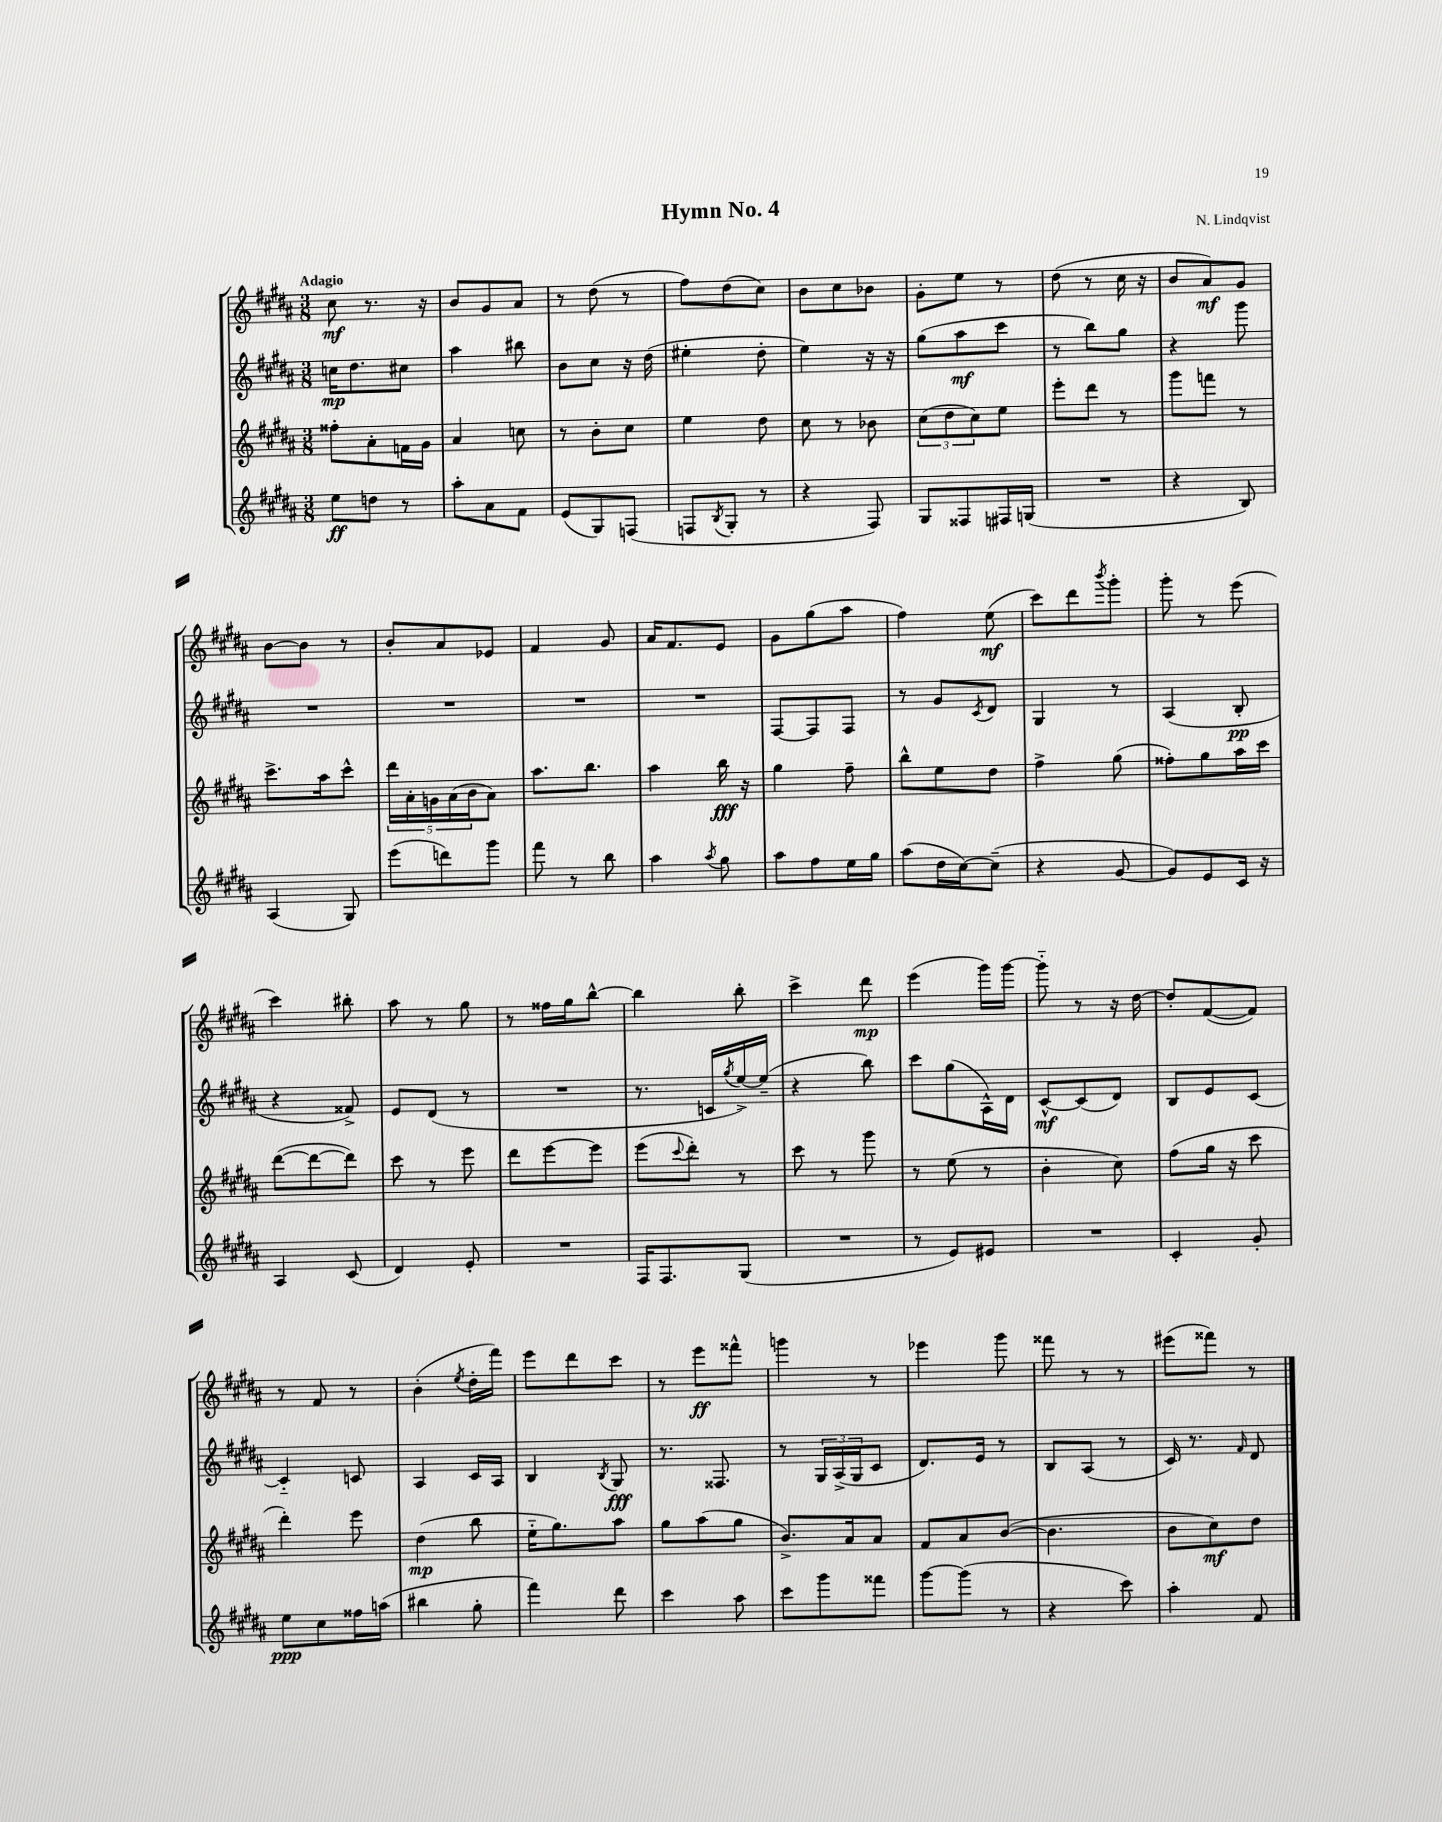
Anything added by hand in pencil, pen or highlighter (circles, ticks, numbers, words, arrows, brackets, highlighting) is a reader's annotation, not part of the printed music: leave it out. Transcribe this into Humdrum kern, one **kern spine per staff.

**kern	**dynam	**kern	**dynam	**kern	**dynam	**kern	**dynam
*part4	*part4	*part3	*part3	*part2	*part2	*part1	*part1
*staff4	*staff4	*staff3	*staff3	*staff2	*staff2	*staff1	*staff1
*clefG2	*	*clefG2	*	*clefG2	*	*clefG2	*
*k[f#c#g#d#a#]	*	*k[f#c#g#d#a#]	*	*k[f#c#g#d#a#]	*	*k[f#c#g#d#a#]	*
*M3/8	*	*M3/8	*	*M3/8	*	*M3/8	*
=1	=1	=1	=1	=1	=1	=1	=1
!	!	!	!	!	!	!LO:TX:a:B:t=Adagio	!
8ee\L	ff	8ff##X'\L	.	16ccn\KL	mp	8cc#\	mf
.	.	.	.	8.dd#\	.	.	.
8ddn\J	.	8a#'\	.	.	.	8.r	.
8r	.	16fn\L	.	8cc#X\J	.	.	.
.	.	16g#\JJ	.	.	.	16r	.
=2	=2	=2	=2	=2	=2	=2	=2
8aa#'\L	.	4a#/	.	4aa#\	.	8b/L	.
8a#\	.	.	.	.	.	8g#/	.
8f#\J	.	8ccn\	.	8bb#X\	.	8a#/J	.
=3	=3	=3	=3	=3	=3	=3	=3
(8e/L	.	8r	.	8b\L	.	8r	.
8G#/)	.	8b'\L	.	8cc#\J	.	(8dd#\	.
(8Fn/J	.	8cc#\J	.	16r	.	8r	.
.	.	.	.	(16dd#\	.	.	.
=4	=4	=4	=4	=4	=4	=4	=4
8Fn/L	.	4ee\	.	4ee#X'\	.	8ff#\L)	.
8qB/	.	.	.	.	.	.	.
8G#'/J	.	.	.	.	.	(8dd#\	.
8r	.	8dd#\	.	8dd#'\	.	8cc#\J)	.
=5	=5	=5	=5	=5	=5	=5	=5
4r	.	8cc#\	.	4ee\)	.	8b\L	.
.	.	8r	.	.	.	8cc#\	.
8F#/)	.	8b-X\	.	16r	.	8b-X\J	.
.	.	.	.	16r	.	.	.
=6	=6	=6	=6	=6	=6	=6	=6
8G#/L	.	(12cc#\L	.	(8gg#\L	.	8g#'\L	.
.	.	12dd#\	.	.	.	.	.
8F##X/	.	.	.	8aa#\	mf	8ee\J	.
.	.	12cc#\)	.	.	.	.	.
16F#X/L	.	8ee\J	.	8ccc#\J	.	8r	.
(16Gn/JJ	.	.	.	.	.	.	.
=7	=7	=7	=7	=7	=7	=7	=7
4.r	.	8eee'\L	.	8r	.	(8dd#\	.
.	.	8ddd#\J	.	8bb\L)	.	8r	.
.	.	8r	.	8gg#\J	.	16cc#\	.
.	.	.	.	.	.	16r	.
=8	=8	=8	=8	=8	=8	=8	=8
4r	.	8ggg#\L	.	4r	.	8b/L	.
.	.	8fffn\J	.	.	.	8a#/)	mf
8B/)	.	8r	.	8ggg#\	.	8g#/J	.
!!LO:LB:g=z
=9	=9	=9	=9	=9	=9	=9	=9
(4A#/	.	8.ccc#^\L	.	4.r	.	[8b\L	.
.	.	.	.	.	.	8b\J]	.
.	.	16aa#\k	.	.	.	.	.
8G#/)	.	8ccc#^^\J	.	.	.	8r	.
=10	=10	=10	=10	=10	=10	=10	=10
(8eee\L	.	20ddd#\LL	.	4.r	.	8b'/L	.
.	.	20a#'\	.	.	.	.	.
.	.	20gn\	.	.	.	.	.
8dddn\)	.	.	.	.	.	8a#/	.
.	.	(20a#\	.	.	.	.	.
.	.	20b\J	.	.	.	.	.
8ggg#\J	.	8a#\J)	.	.	.	8e-X/J	.
=11	=11	=11	=11	=11	=11	=11	=11
8fff#\	.	8.aa#\L	.	4.r	.	4f#/	.
8r	.	.	.	.	.	.	.
.	.	8.bb\J	.	.	.	.	.
8bb\	.	.	.	.	.	8g#/	.
=12	=12	=12	=12	=12	=12	=12	=12
4aa#\	.	4aa#\	.	4.r	.	16a#/KL	.
.	.	.	.	.	.	8.f#/	.
8qaa#/	.	.	.	.	.	.	.
8gg#\	.	16bb\	fff	.	.	8e/J	.
.	.	16r	.	.	.	.	.
=13	=13	=13	=13	=13	=13	=13	=13
8aa#\L	.	4gg#\	.	[8F#/L	.	8g#\L	.
8ff#\	.	.	.	8F#/]	.	(8gg#\	.
16ee\L	.	8ff#~\	.	8F#/J	.	8aa#\J	.
16gg#\JJ	.	.	.	.	.	.	.
=14	=14	=14	=14	=14	=14	=14	=14
(8aa#\L	.	8bb^^\L	.	8r	.	4ff#\)	.
16dd#\L	.	8ee\	.	8g#/L	.	.	.
[16cc#\J)	.	.	.	.	.	.	.
.	.	.	.	8qc#/	.	.	.
(8cc#~\J]	.	8dd#\J	.	8d#/J	.	(8ee\	mf
=15	=15	=15	=15	=15	=15	=15	=15
4r	.	4ff#^\	.	4G#/	.	8ccc#\L)	.
.	.	.	.	.	.	8ddd#\	.
.	.	.	.	.	.	8qbbb/	.
[8g#/	.	(8gg#\	.	8r	.	8ggg#'\J	.
=16	=16	=16	=16	=16	=16	=16	=16
8g#/L])	.	8ff##X'\L)	.	(4A#/	.	8ggg#'\	.
8e/	.	8gg#\	.	.	.	8r	.
16c#/Jk	.	16aa#\L	.	8B'/	pp	(8eee\	.
16r	.	16ccc#\JJ	.	.	.	.	.
!!LO:LB:g=z
=17	=17	=17	=17	=17	=17	=17	=17
4A#/	.	([8ddd#\L	.	4r	.	4ccc#\)	.
.	.	8ddd#\_	.	.	.	.	.
(8c#/	.	8ddd#\J])	.	8f##X^/)	.	8bb#X'\	.
=18	=18	=18	=18	=18	=18	=18	=18
4d#/)	.	8ccc#\	.	8e/L	.	8aa#\	.
.	.	8r	.	(8d#/J	.	8r	.
8e'/	.	8eee\	.	8r	.	8gg#\	.
=19	=19	=19	=19	=19	=19	=19	=19
4.r	.	8ddd#\L	.	4.r	.	8r	.
.	.	[8eee\	.	.	.	16ff##X\LL	.
.	.	.	.	.	.	16gg#\J	.
.	.	8eee\J]	.	.	.	[8bb^^\J	.
=20	=20	=20	=20	=20	=20	=20	=20
16F#/KL	.	(8eee\L	.	8.r	.	4bb\]	.
8.F#/	.	.	.	.	.	.	.
.	.	8qqccc#/	.	.	.	.	.
.	.	8ddd#'\J)	.	.	.	.	.
.	.	.	.	16cn/LL	.	.	.
.	.	.	.	8qgg#/	.	.	.
(8G#/J	.	8r	.	[16ee^/)	.	8bb'\	.
.	.	.	.	(16ee~/JJ]	.	.	.
=21	=21	=21	=21	=21	=21	=21	=21
4.r	.	8ccc#\	.	4r	.	4ccc#^\	.
.	.	8r	.	.	.	.	.
.	.	8ggg#\	.	8bb\)	.	8ddd#\	mp
=22	=22	=22	=22	=22	=22	=22	=22
8r	.	8r	.	8ccc#\L	.	(4eee\	.
8e/L)	.	(8ee\	.	(8gg#\	.	.	.
8e#X/J	.	8r	.	16A#^^\L)	.	16ggg#\LL)	.
.	.	.	.	16d#\JJ	.	[16ggg#\JJ	.
=23	=23	=23	=23	=23	=23	=23	=23
4.r	.	4b'\	.	[8c#^^/L	mf	8ggg#\]	.
.	.	.	.	(8c#/]	.	8r	.
.	.	8cc#\)	.	8d#/J)	.	16r	.
.	.	.	.	.	.	[16dd#\	.
=24	=24	=24	=24	=24	=24	=24	=24
4c#'/	.	(8ff#\L	.	8B/L	.	8dd#'/L]	.
.	.	16gg#\Jk	.	8e/	.	([8f#/	.
.	.	16r	.	.	.	.	.
8g#'/	.	8ccc#\	.	[8c#/J	.	8f#/J])	.
!!LO:LB:g=z
=25	=25	=25	=25	=25	=25	=25	=25
8ee\L	ppp	4ddd#'\)	.	4c#/]	.	8r	.
8cc#\	.	.	.	.	.	8f#/	.
16ff##X\L	.	8eee\	.	8cn/	.	8r	.
(16aan\JJ	.	.	.	.	.	.	.
=26	=26	=26	=26	=26	=26	=26	=26
4bb#X\	.	(4dd#\	mp	4A#/	.	(4b'\	.
.	.	.	.	.	.	8qee/	.
8gg#'\	.	8bb\	.	16c#/LL	.	16dd#'\LL	.
.	.	.	.	16A#/JJ	.	16fff#\JJ)	.
=27	=27	=27	=27	=27	=27	=27	=27
4fff#\)	.	16ee\KL	.	4B/	.	8eee\L	.
.	.	8.gg#\)	.	.	.	.	.
.	.	.	.	.	.	8ddd#\	.
.	.	.	.	8qB/	.	.	.
8ddd#\	.	8aa#\J	.	8G#/	fff	8ccc#\J	.
=28	=28	=28	=28	=28	=28	=28	=28
4ccc#\	.	8gg#\L	.	8.r	.	8r	.
.	.	(8aa#\	.	.	.	8eee\L	ff
.	.	.	.	8.F##X/	.	.	.
8aa#\	.	8gg#\J	.	.	.	8fff##X^^\J	.
=29	=29	=29	=29	=29	=29	=29	=29
8ccc#\L	.	8.b^/L)	.	8r	.	4gggn\	.
8ggg#\	.	.	.	24G#/LL	.	.	.
.	.	.	.	(24A#^/	.	.	.
.	.	16a#/k	.	.	.	.	.
.	.	.	.	24G#/J	.	.	.
8fff##X\J	.	8a#/J	.	8c#/J	.	8r	.
=30	=30	=30	=30	=30	=30	=30	=30
[8ggg#\L	.	8f#/L	.	8.d#/L)	.	4eee-X\	.
(8ggg#\J]	.	8a#/	.	.	.	.	.
.	.	.	.	16e/Jk	.	.	.
8r	.	([8b/J	.	8r	.	8ggg#\	.
=31	=31	=31	=31	=31	=31	=31	=31
4r	.	4.b\]	.	8B/L	.	8fff##X\	.
.	.	.	.	(8A#/J	.	8r	.
8ccc#\)	.	.	.	8r	.	8r	.
=32	=32	=32	=32	=32	=32	=32	=32
4aa#'\	.	8b\L	.	16c#/)	.	(8eee#X\L	.
.	.	.	.	8.r	.	.	.
.	.	8cc#\)	mf	.	.	8fff##X\J)	.
.	.	.	.	16qqf#/	.	.	.
8f#/	.	8dd#\J	.	8d#/	.	8r	.
==	==	==	==	==	==	==	==
*-	*-	*-	*-	*-	*-	*-	*-
